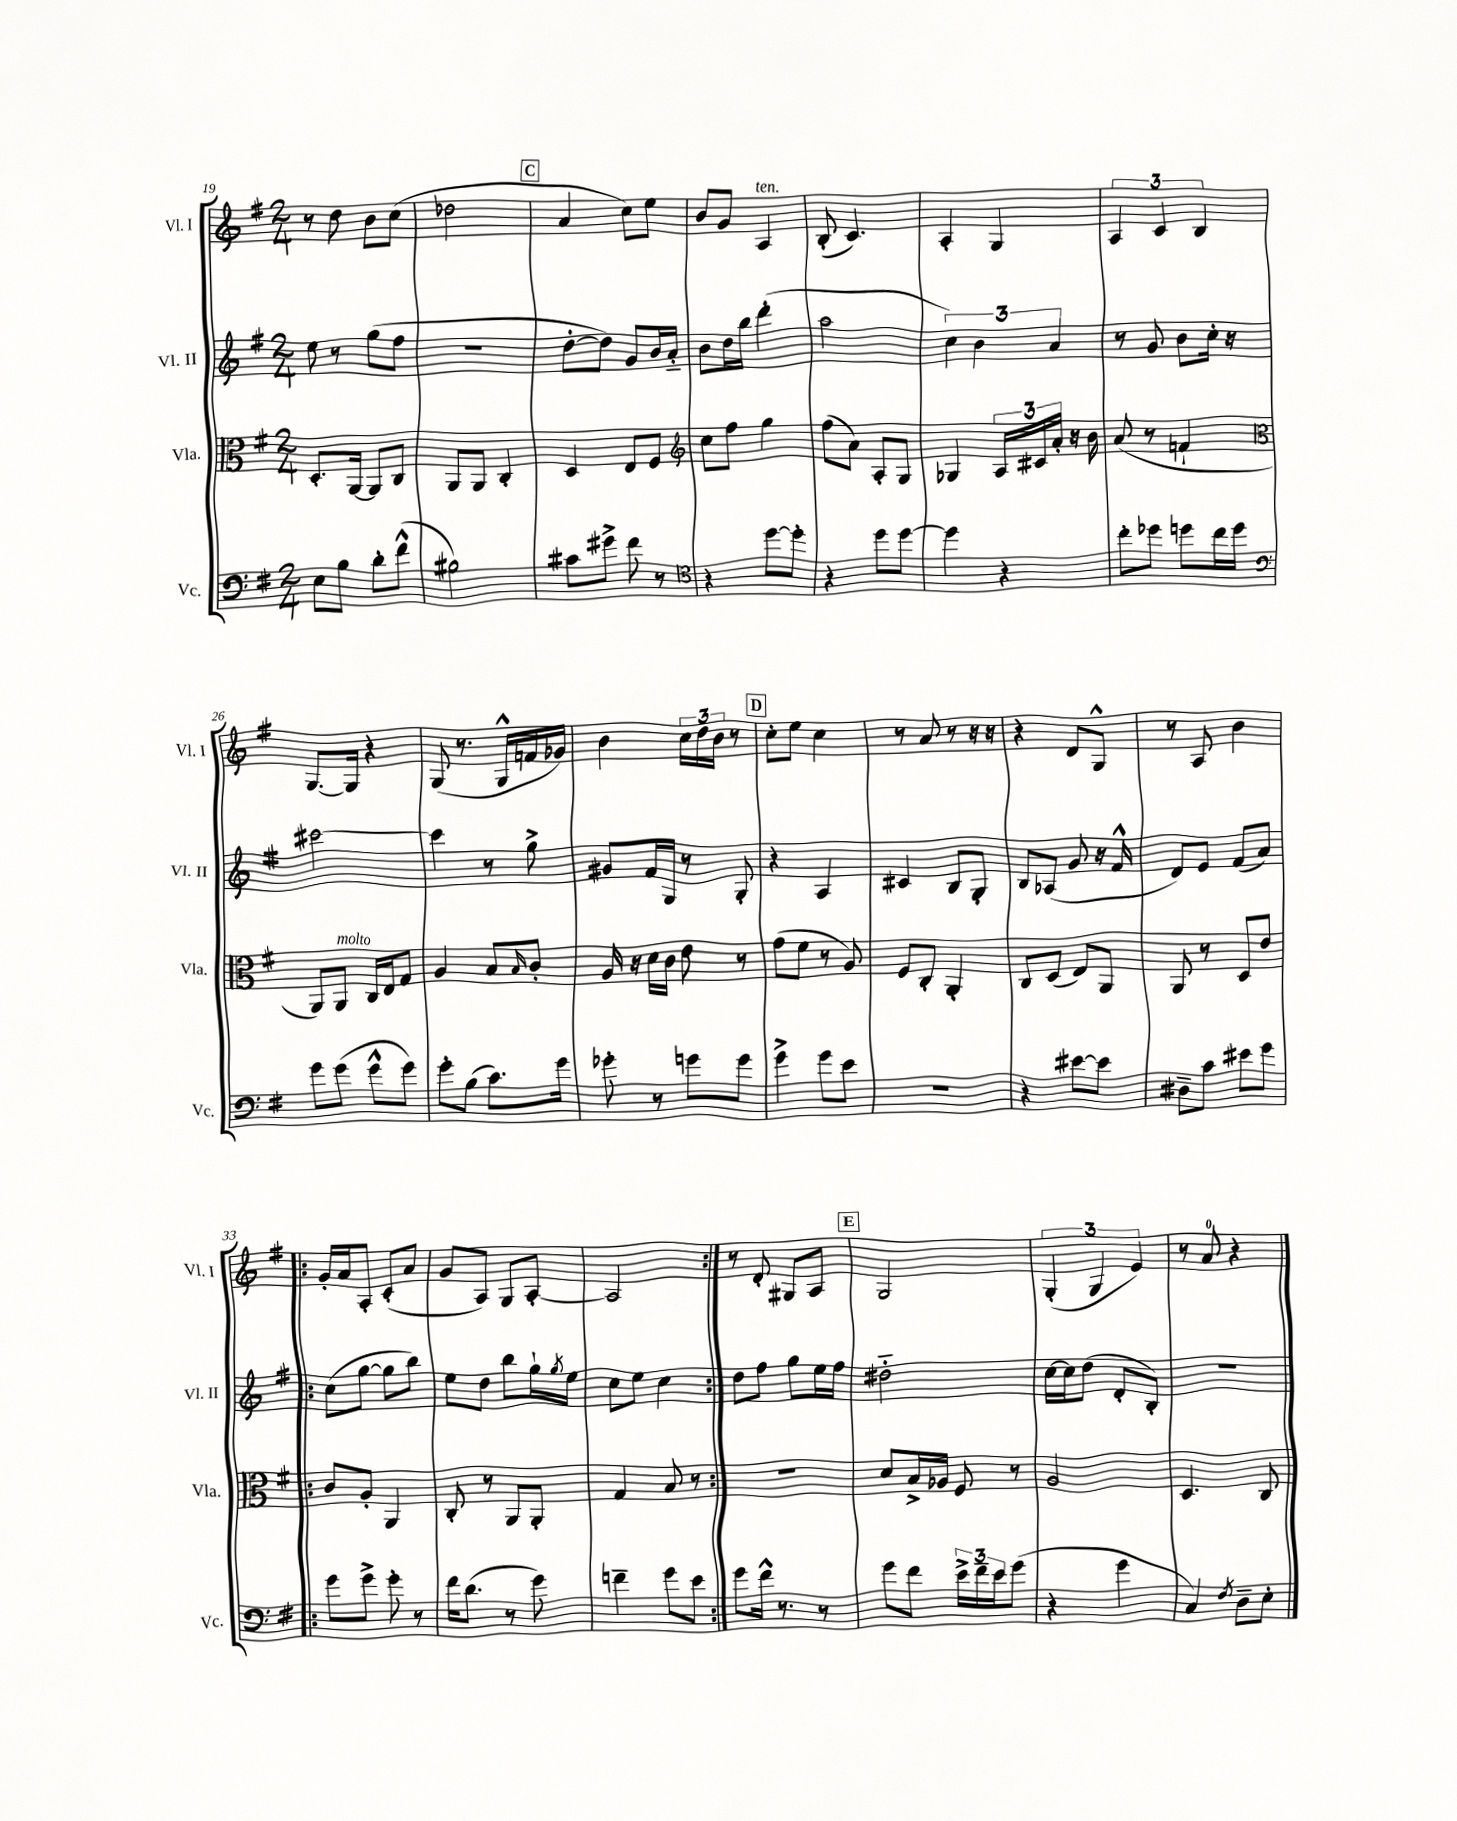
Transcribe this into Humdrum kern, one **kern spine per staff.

**kern	**kern	**kern	**kern
*staff4	*staff3	*staff2	*staff1
*clefF4	*clefC3	*clefG2	*clefG2
*k[f#]	*k[f#]	*k[f#]	*k[f#]
*M2/4	*M2/4	*M2/4	*M2/4
8E	8.D'	8ee	8r
8B	.	8r	8dd
.	[16AA	.	.
8d'	8AA]	(8gg	8b
(8f#^^	8C	8ff#	(8cc
=	=	=	=
2B#)	8AA	2r	2dd-
.	8AA	.	.
.	4C'	.	.
=	=	=	=
8c#	4D	[8dd'	4a
8g#^	.	8dd])	.
8f#	8E	8g	8cc)
8r	8F#	16b	8ee
.	.	16a'~	.
=	=	=	=
*clefC4	*clefG2	*	*
4r	8cc	8b	8b
.	8ff#	16dd	8g
.	.	16bb	.
[8dd	4gg	(4ddd'	4A
8dd']	.	.	.
=	=	=	=
4r	(8ff#	2aa	(8B'
.	8a)	.	4.c)
8dd	8A'	.	.
[8dd	8G	.	.
=	=	=	=
4dd]	4G-	6cc)	4A'
.	.	6b	.
4r	24A	.	4G
.	24c#	.	.
.	24a'	6a	.
.	16r	.	.
.	16b	.	.
=	=	=	=
8cc'	(8a	8r	6A
8dd-	8r	8g	.
.	.	.	6c
8dd	4f`	8b	.
.	.	.	6B
16cc	.	16cc'	.
16dd	.	16r	.
=	=	=	=
*clefF4	*clefC3	*	*
8g	8AA)	[2ccc#	[8.G
(8g	8AA	.	.
.	.	.	16G]
8g^^	16C	.	4r
.	16E	.	.
8g)	8G	.	.
=	=	=	=
8g'	4A	4ccc#]	(8G
(8B	.	.	8.r
8.c)	8B	8r	.
.	.	.	16G^^
.	16qqB	.	.
.	8c'	8gg^	16f
16g	.	.	16g-)
=	=	=	=
8g-'	16A	8g#	4b
.	16r	.	.
8r	16d	16f#	.
.	16c	16G	.
8g	8e	8r	24cc
.	.	.	24dd
.	.	.	24b
8g	8r	8G'	8r
=	=	=	=
4g^	(8g	4r	8cc'
.	8f#	.	8ee
8g	8r	4A	4cc
8e	8A)	.	.
=	=	=	=
2r	8F#	4c#	8r
.	8C'	.	8a
.	4AA'	8B	8r
.	.	8G'	16r
.	.	.	16r
=	=	=	=
4r	8C	8B	4r
.	(8D	(8A-	.
[8e#	8E)	8g	8d
8e#]	8AA	16r	8G^^
.	.	16f#^^	.
=	=	=	=
8D#~	8AA	8d)	8r
8c	8r	8e	8A
8e#	8D	(8f#	4b
8g	8e	8a)	.
=!|:	=!|:	=!|:	=!|:
8g	8c	(8cc	16g'
.	.	.	16a
8g^	8A'	[8gg	8A'
8g'	4AA	8gg]	(8c'
8r	.	8bb)	8a
=	=	=	=
16f#	8C'	8ee	8g
(8.d	.	.	.
.	8r	8dd	8A)
8r	8AA	8bb	8G
8g)	8AA'	16gg`	[8A'
.	.	8qgg	.
.	.	16ee	.
=	=	=	=
4f~	4G	8cc	2A]
.	.	8ee	.
8g	8B	4cc	.
8e	8r	.	.
=:|!	=:|!	=:|!	=:|!
8g	2r	8dd	8r
16f#^^	.	8ff#	8d'
8.r	.	.	.
.	.	8gg	8G#
8r	.	16ee	8A
.	.	16ff#	.
=	=	=	=
8g	8d	2dd#'~	2G
8f#	16B^	.	.
.	16A-	.	.
24e^	8F#	.	.
24f#~	.	.	.
24e	.	.	.
(8g	8r	.	.
=	=	=	=
4r	2A	[16cc	(6G'
.	.	16cc]	.
.	.	(8dd	.
.	.	.	6G
4g	.	8d'	.
.	.	.	6e)
.	.	8B')	.
=	=	=	=
4C)	4.D	2r	8r
.	.	.	8a
8qF#	.	.	.
8D~	.	.	4r
8E'	8C	.	.
==	==	==	==
*-	*-	*-	*-
